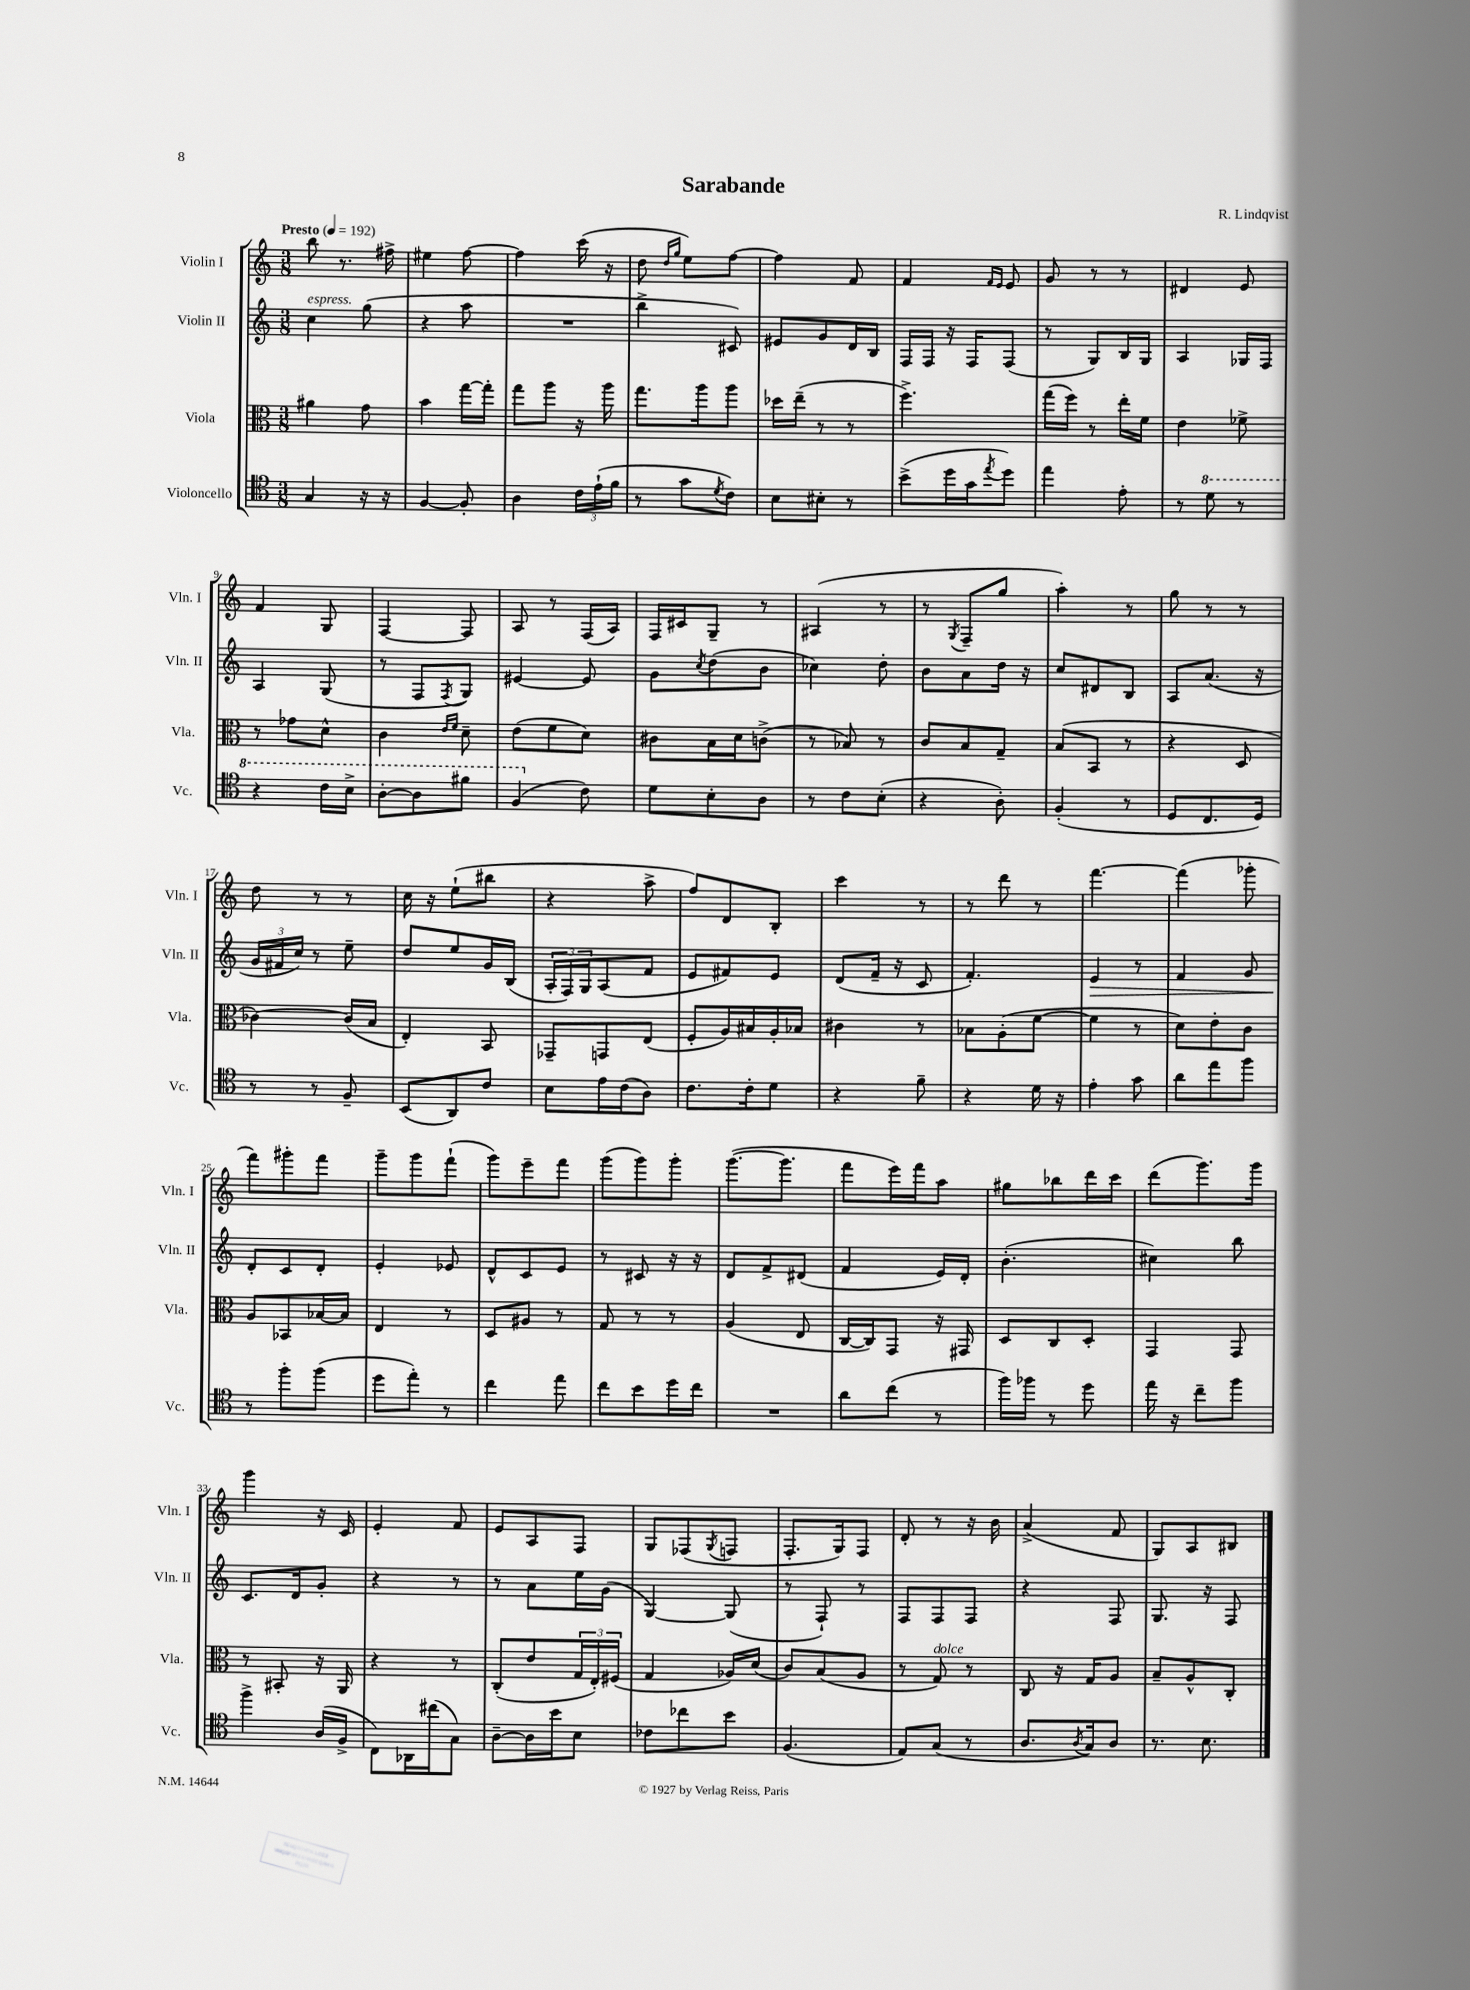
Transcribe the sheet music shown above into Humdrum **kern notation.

**kern	**kern	**kern	**kern
*staff4	*staff3	*staff2	*staff1
*clefC4	*clefC3	*clefG2	*clefG2
*k[]	*k[]	*k[]	*k[]
*M3/8	*M3/8	*M3/8	*M3/8
*MM192	*MM192	*MM192	*MM192
4G/	4a#\	4cc\	8bb\
.	.	.	8.r
16r	8g\	(8gg\	.
16r	.	.	16ff#^\
=	=	=	=
[4F/	4b\	4r	4ee#\
8F'/]	[16gg\LL	8aa\	[8ff\
.	16gg'\]JJ	.	.
=	=	=	=
4A\	8gg\L	4.r	4ff\]
.	8aa\J	.	.
24c\LL	16r	.	(16ccc\
(24e`\	.	.	.
.	16aa\	.	16r
24f\JJ	.	.	.
=	=	=	=
8r	8.gg\L	4bb^\	8dd\
.	.	.	16qqdd/LL
.	.	.	16qqgg/JJ
8g\L	.	.	8ee\L)
.	16aa\k	.	.
8qd/	.	.	.
8c\J)	8aa\J	8c#/)	[8ff\J
=	=	=	=
8B\L	16dd-\LL	8e#/L	4ff\]
.	(16ee~\JJ	.	.
8B#'\J	8r	8g/	.
8r	8r	16d/L	8f/
.	.	16B/JJ	.
=	=	=	=
(8b^\L	4.ff^\)	16F/LL	4f/
.	.	16F/JJ	.
16dd\L	.	16r	.
16g\J	.	16F/LK	.
.	.	.	16qqf/LL
8qee/	.	.	16qqe/JJ
8dd\J)	.	(8F/J	8e/
=	=	=	=
4ee\	(16gg\LL	8r	8g/
.	16ff\JJ)	.	.
.	8r	8G/L)	8r
8e'\	16ee'\LL	16B/L	8r
.	16f\JJ	16G/JJ	.
=	=	=	=
8r	4e\	4A/	4d#/
8dd\	.	.	.
8r	8f-^\	16G-/LL	8e/
.	.	16F/JJ	.
=	=	=	=
4r	8r	4A/	4f/
.	8g-\L	.	.
16cc\LL	8d^^\J	(8G/	8G/
16b^\JJ	.	.	.
=	=	=	=
[8a'\L	4c\	8r	[4F/
8a\]	.	8F/L	.
.	16qqe/LL	.	.
.	16qqf/JJ	8qF/	.
8ff#\J	8d~\	8G/J)	8F/]
=	=	=	=
(4f/	(8e\L	[4e#/	8A/
.	8f\	.	8r
8c\)	8d\J)	8e#/]	(16F/LL
.	.	.	16A/JJ)
=	=	=	=
8d\L	8c#\L	8g\L	16F/LL
.	.	.	16c#/J
.	.	8qcc/	.
8B'\	16B\L	(8dd\	8G~/J
.	16d\J	.	.
8A\J	(8c^\J	8b\J	8r
=	=	=	=
8r	8r	4cc-\)	(4A#/
8c\L	8B-/)	.	.
(8B'\J	8r	8dd'\	8r
=	=	=	=
4r	8c/L	8b\L	8r
.	.	.	8qG/
.	8B/	8a\	8F~/L
8A'\)	8G~/J	16dd\Jk	8gg/J
.	.	16r	.
=	=	=	=
(4F'/	(8B/L	8cc/L	4aa'\)
.	8BB/J	8d#/	.
8r	8r	8B/J	8r
=	=	=	=
8D/L	4r	8A/L	8gg\
8.C/	.	(8.a/J	8r
.	8D/	.	8r
16D/Jk)	.	16r	.
=	=	=	=
8r	[4c-\)	24g/LL	8dd\
.	.	24f#/	.
.	.	24cc/JJ)	.
8r	.	8r	8r
8F~/	(16c-/]LL	8ee~\	8r
.	16B/JJ	.	.
=	=	=	=
(8BB/L	4E'/)	8dd/L	16cc\
.	.	.	16r
8AA/)	.	8ee/	(8ee`\L
8c/J	8BB/	16g/L	8bb#\J
.	.	(16B/JJ	.
=	=	=	=
8B\L	8GG-~/L	24A'/LL	4r
.	.	24F/)	.
.	.	24G/J	.
16e\L	8GG/	(8A/	.
(16c\J	.	.	.
8A\J)	(8E/J	8f/J	8aa^\
=	=	=	=
8.c\L	8F'/L	8e/L	8ff/L)
.	16A/L)	8f#/)	8d/
16c'\k	16B#/	.	.
8d\J	16A'/	8e/J	8B'/J
.	16B-/JJ	.	.
=	=	=	=
4r	4c#\	(8d/L	4ccc\
.	.	16f~/Jk	.
.	.	16r	.
8f~\	8r	8c/	8r
=	=	=	=
4r	8B-\L	4.f'/)	8r
.	(8A'\	.	8ddd\
16d\	[8f\J	.	8r
16r	.	.	.
=	=	=	=
4e'\	4f\]	4e/	[4.fff\
8g\	8r	8r	.
=	=	=	=
8a\L	8d\L)	4f/	(4fff\]
8ee\	8e'\	.	.
8ff\J	8c\J	8g/	8ggg-'\
=	=	=	=
8r	8A/L	8d'/L	8fff\L)
8ff'\L	8BB-/	8c/	8ggg#'\
(8ff\J	[16B-/L	8d'/J	8fff\J
.	16B-/]JJ	.	.
=	=	=	=
8dd\L	4E/	4e'/	8ggg~\L
8ee'\J)	.	.	8ggg\
8r	8r	8e-/	(8fff`\J
=	=	=	=
4cc\	8D/L	8d^^/L	8ggg\L)
.	8A#/J	8c/	8eee~\
8ee\	8r	8e/J	8fff\J
=	=	=	=
8cc\L	8G/	8r	(8ggg\L
8b\	8r	8c#/	8ggg\)
16dd\L	8r	16r	8ggg'\J
16cc\JJ	.	16r	.
=	=	=	=
4.r	(4A/	8d/L	([8.ggg\L
.	.	8f^/	.
.	.	.	8.ggg\]J
.	8E/	(8d#/J	.
=	=	=	=
8a\L	[16C/LL	4f/	8fff\L
.	16C/]J)	.	.
(8cc\J	8GG/J	.	16eee\L)
.	.	.	16fff\J
8r	16r	16e/LL)	8aa\J
.	16GG#/	16d'/JJ	.
=	=	=	=
16ff\LL)	8D/L	(4.b'\	8gg#\L
16ff-\JJ	.	.	.
8r	8C/	.	8bb-\
8dd\	8D'/J	.	16ddd\L
.	.	.	16ccc\JJ
=	=	=	=
16ee\	4GG/	4cc#\)	(8ddd\L
16r	.	.	.
8cc~\L	.	.	8.ggg\)
8ff\J	8GG/	8bb\	.
.	.	.	16ggg\Jk
=	=	=	=
4ff^\	8r	8.c/L	4ggg\
.	8BB#'/	.	.
.	.	16d/k	.
(16A/LL	16r	8g'/J	16r
16F^/JJ	16AA/	.	16c/
=	=	=	=
8C\L)	4r	4r	4e'/
16AA-\L	.	.	.
(16cc#\J	.	.	.
8G\J)	8r	8r	8f/
=	=	=	=
[8A~\L	(8C'/L	8r	8e/L
16A\]L	8e/	8a\L	8A/
16b\J	.	.	.
8B\J	24G/L	16ee\L	8F/J
.	24E'/)	.	.
.	.	(16g\JJ	.
.	(24F#/JJ	.	.
=	=	=	=
8c-\L	4G/	[4G/)	8G/L
8cc-\	.	.	(8F-/
.	.	.	8qG/
8b\J	16A-/LL)	(8G/]	8F/J
.	(16d/JJ	.	.
=	=	=	=
(4.F/	8c/L)	8r	8.F'/L
.	(8B/	8F`/)	.
.	.	.	16G/k)
.	8A/J	8r	8F/J
=	=	=	=
8E/L)	8r	8F/L	8d'/
(8G/J	8G/)	8F/	8r
8r	8r	8F/J	16r
.	.	.	16b\
=	=	=	=
8.A/L	8C/	4r	(4a^/
.	16r	.	.
8qA/	.	.	.
16G/k)	16G/LK	.	.
8A/J	8A/J	8F/	8f/
=	=	=	=
8.r	8B~/L	8.G/	8G/L)
.	8A^^/	.	8A/
8.B\	.	16r	.
.	8C'/J	8F/	8B#/J
==	==	==	==
*-	*-	*-	*-
